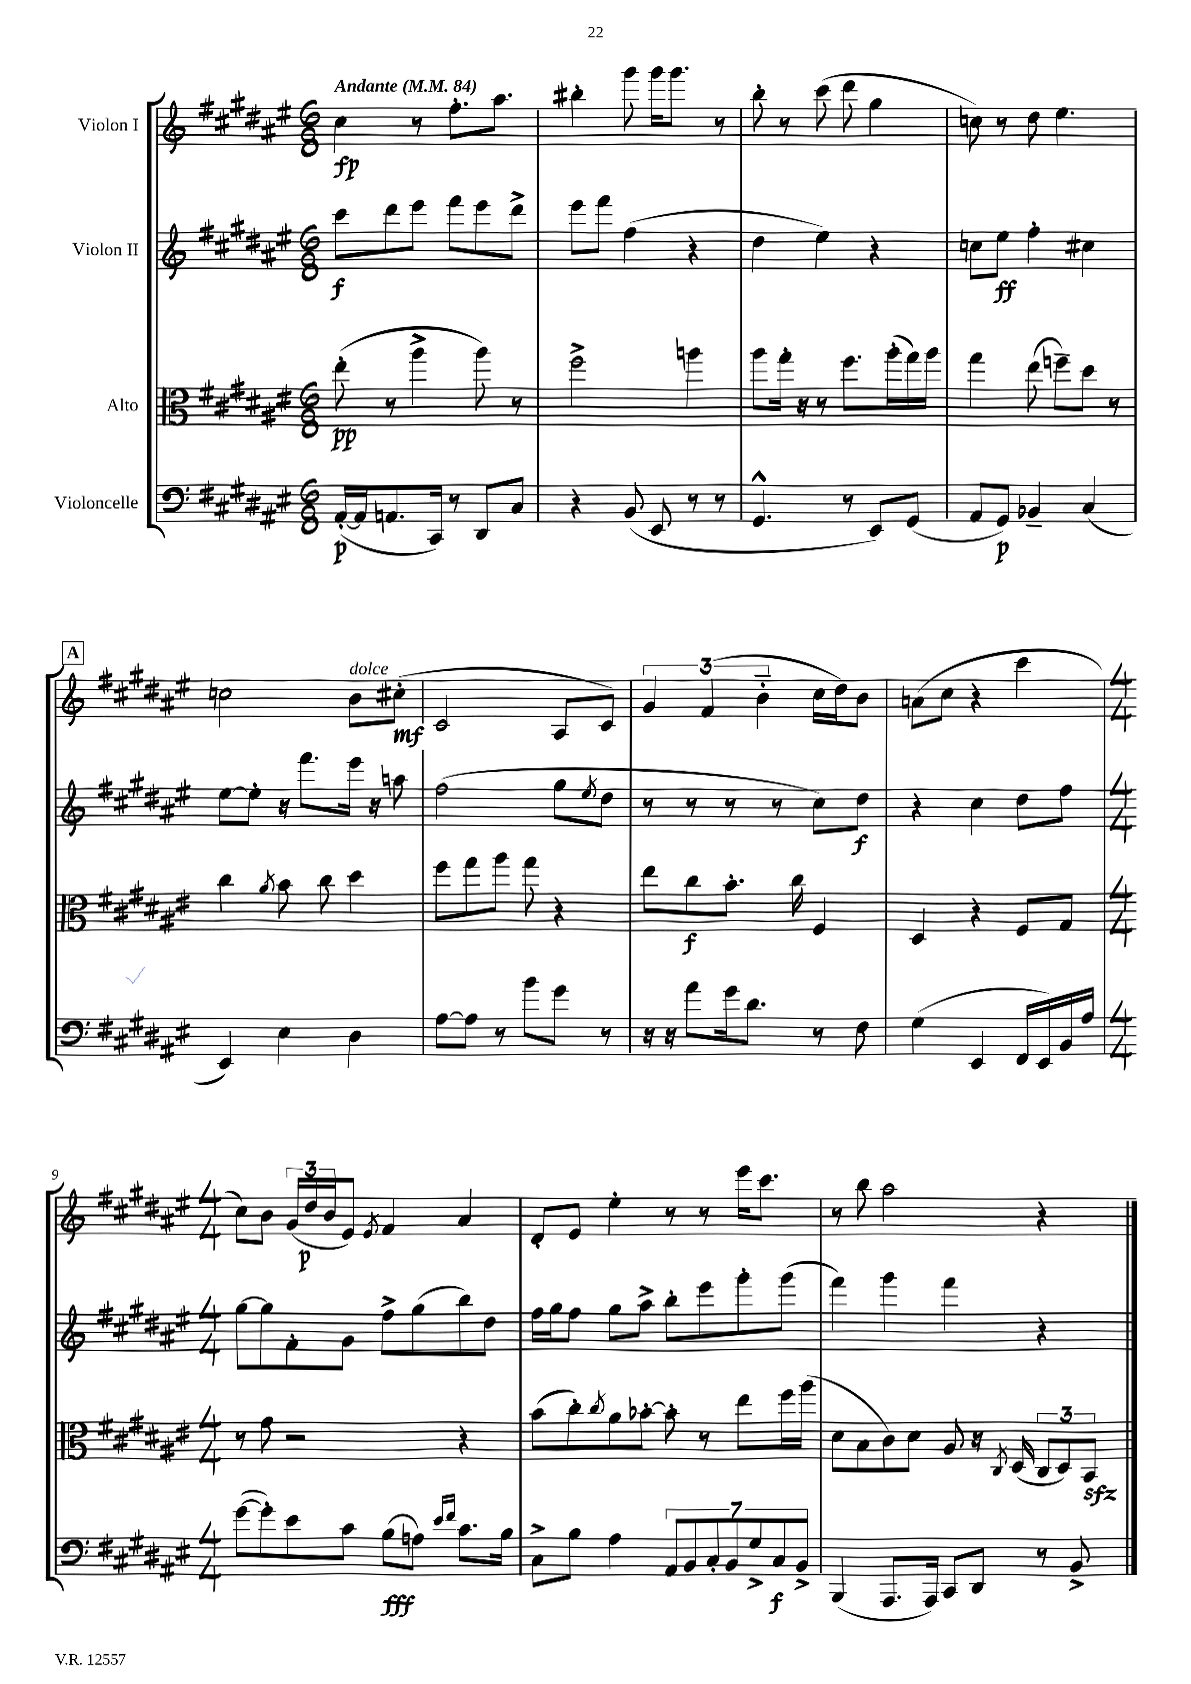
<<
\new StaffGroup <<
\new Staff = "s0" \with { instrumentName = "Violon I" } {
    \clef treble \key fis \major \numericTimeSignature \time 6/8 \tempo "Andante" 4 = 84
    cis''4\fp r8 fis''8.-. ais''8. |
    bis''4-. gis'''8 gis'''16 gis'''8. r8 |
    b''8-. r8 cis'''8( dis'''8 gis''4 |
    c''8) r8 dis''8 eis''4. |
    \mark \markup { \box "A" } c''2 b'8^\markup { \italic "dolce" } cis''8-.\mf( |
    cis'2 ais8 cis'8) |
    \tuplet 3/2 { gis'4 fis'4( b'4-_ } cis''16 dis''16) b'8 |
    a'8( cis''8 r4 cis'''4 |
    \numericTimeSignature \time 4/4 cis''8) b'8 \tuplet 3/2 { gis'16( dis''16\p b'16 } eis'8) \acciaccatura { eis'8 } fis'4 ais'4 |
    dis'8-. eis'8 eis''4-. r8 r8 eis'''16 cis'''8. |
    r8 b''8 ais''2 r4 \bar "|." |
}
\new Staff = "s1" \with { instrumentName = "Violon II" } {
    \clef treble \key fis \major \numericTimeSignature \time 6/8
    cis'''8\f dis'''8 eis'''8 fis'''8 eis'''8 dis'''8-> |
    eis'''8 fis'''8 fis''4( r4 |
    dis''4 eis''4) r4 |
    c''8 eis''8\ff fis''4-. cis''4 |
    \mark \markup { \box "A" } eis''8~ eis''8-. r16 fis'''8. eis'''16 r16 a''8 |
    fis''2( gis''8 \acciaccatura { eis''8 } dis''8 |
    r8 r8 r8 r8 cis''8) dis''8\f |
    r4 cis''4 dis''8 fis''8 |
    \numericTimeSignature \time 4/4 gis''8~ gis''8 fis'8-. gis'8 fis''8-> gis''8( b''8) dis''8 |
    fis''16 gis''16 fis''8 gis''8 ais''8-> b''8-. eis'''8 gis'''8-. gis'''8( |
    fis'''4) gis'''4 fis'''4 r4 \bar "|." |
}
\new Staff = "s2" \with { instrumentName = "Alto" } {
    \clef alto \key fis \major \numericTimeSignature \time 6/8
    eis''8-.\pp( r8 ais''4-> ais''8) r8 |
    fis''2-> a''4 |
    ais''8 gis''16-. r16 r8 fis''8. ais''16-.( gis''16) ais''16 |
    gis''4 eis''8( f''8--) dis''8 r8 |
    \mark \markup { \box "A" } cis''4 \acciaccatura { ais'8 } b'8 cis''8 dis''4 |
    fis''8 gis''8 ais''8 gis''8 r4 |
    eis''8 cis''8\f b'8.-. cis''16 fis4 |
    dis4 r4 fis8 gis8 |
    \numericTimeSignature \time 4/4 r8 gis'8 r2 r4 |
    b'8( cis''8-.) \acciaccatura { cis''8 } ais'8 bes'8~-. bes'8-. r8 eis''8 fis''16 ais''16( |
    dis'8 b8 cis'8) dis'8 ais8 r16 \acciaccatura { cis8 } dis16( \tuplet 3/2 { cis8 dis8) b,8\sfz } \bar "|." |
}
\new Staff = "s3" \with { instrumentName = "Violoncelle" } {
    \clef bass \key fis \major \numericTimeSignature \time 6/8
    ais,16~-.\p( ais,16 a,8. cis,16) r8 dis,8 cis8 |
    r4 b,8( eis,8 r8 r8 |
    gis,4.-^ r8 eis,8) gis,8( |
    ais,8 gis,8\p) bes,4-- cis4( |
    \mark \markup { \box "A" } eis,4) eis4 dis4 |
    ais8~ ais8 r8 b'8 gis'8 r8 |
    r16 r16 ais'8 gis'16 dis'8. r8 fis8 |
    gis4( eis,4 fis,16 eis,16) b,16 ais16 |
    \numericTimeSignature \time 4/4 gis'8~( gis'8-.) eis'8 cis'8 b8\fff( a8) \grace { eis'16 fis'16 } cis'8. b16 |
    cis8-> b8 ais4 \tuplet 7/4 { ais,8 b,8 cis8-. b,8 gis8-> cis8\f b,8-> } |
    b,,4( ais,,8. ais,,16) cis,8 dis,8 r8 b,8-> \bar "|." |
}
>>
>>
